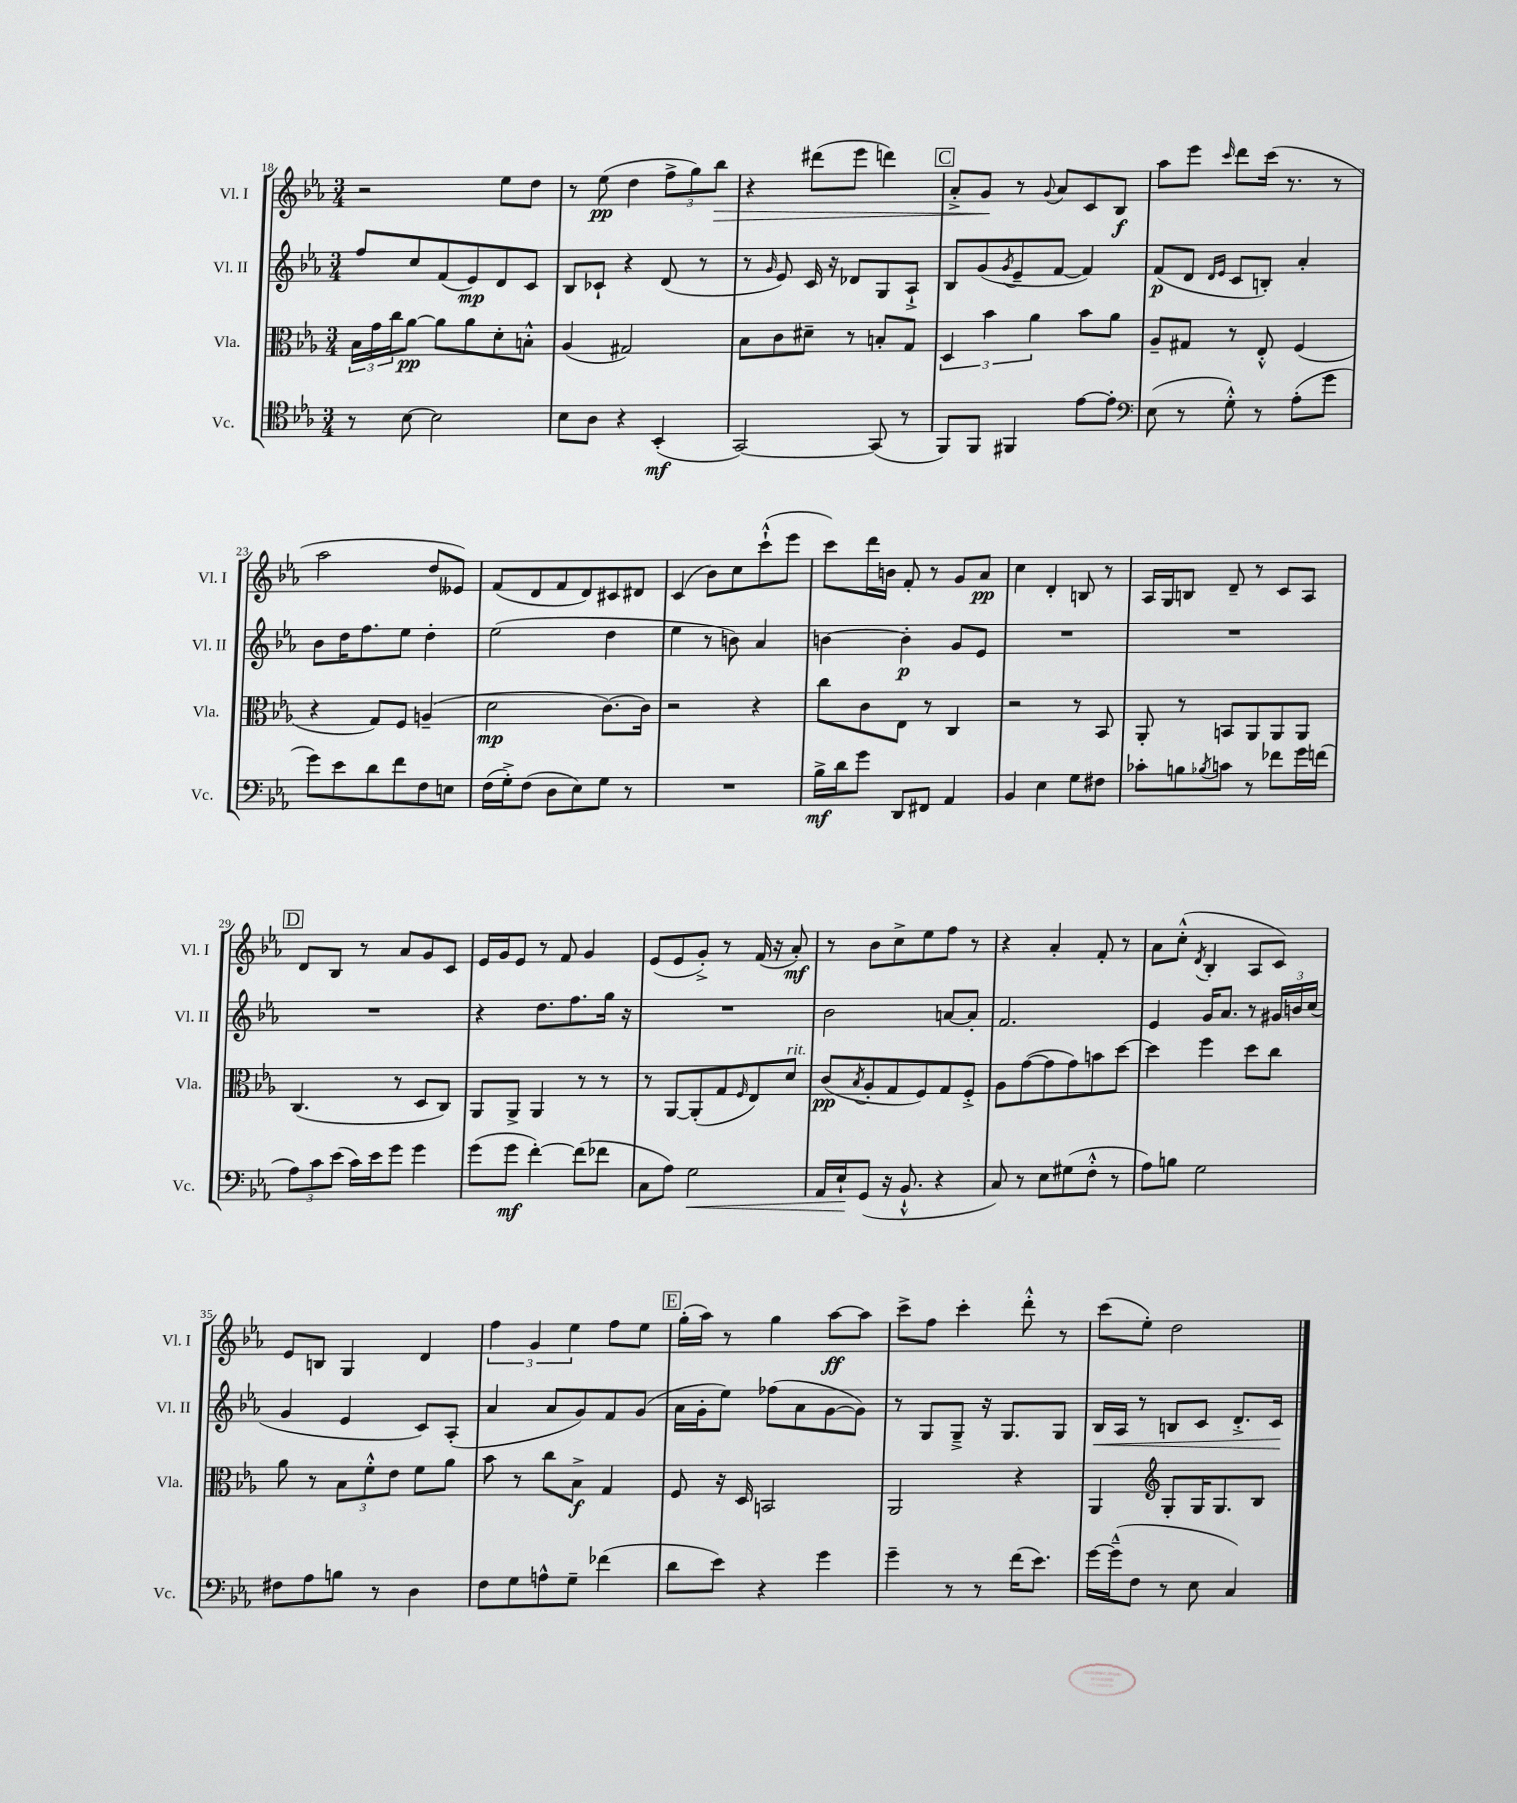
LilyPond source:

<<
\new StaffGroup <<
\new Staff = "s0" \with { instrumentName = "Vl. I" shortInstrumentName = "Vl. I" } {
    \clef treble \key ees \major \numericTimeSignature \time 3/4
    r2 ees''8 d''8 |
    r8 ees''8\pp( d''4 \tuplet 3/2 { f''8-> g''8) bes''8\> } |
    r4 dis'''8( ees'''8 d'''4) |
    \mark \markup { \box "C" } aes'8-.-> g'8\! r8 \appoggiatura { g'8 } aes'8 c'8 bes8\f |
    aes''8 ees'''8 \grace { c'''16 } d'''8 c'''16( r8. r8 |
    aes''2 d''8 eeses'8) |
    f'8( d'8 f'8 d'8) cis'8 dis'8 |
    c'4( bes'8) c''8 c'''8-!-^( ees'''8 |
    c'''8) d'''16 b'16 f'8-. r8 g'8 aes'8\pp |
    c''4 d'4-. b8 r8 |
    aes16 g16 b8 d'8-- r8 c'8 aes8 |
    \mark \markup { \box "D" } d'8 bes8 r8 aes'8 g'8 c'8 |
    ees'16 g'16 ees'8 r8 f'8 g'4 |
    ees'8( ees'8 g'8-.->) r8 f'16( r16 aes'8-.\mf) |
    r8 bes'8 c''8-> ees''8 f''8 r8 |
    r4 aes'4-. f'8-. r8 |
    aes'8 c''8-.-^( \acciaccatura { d'8 } bes4-. aes8 c'8) |
    ees'8 b8 g4 d'4 |
    \tuplet 3/2 { f''4 g'4 ees''4 } f''8 ees''8 |
    \mark \markup { \box "E" } g''16-.( aes''16) r8 g''4 aes''8~\ff aes''8 |
    c'''8-> f''8 c'''4-. d'''8-.-^ r8 |
    c'''8( ees''8-.) d''2 \bar "|." |
}
\new Staff = "s1" \with { instrumentName = "Vl. II" shortInstrumentName = "Vl. II" } {
    \clef treble \key ees \major \numericTimeSignature \time 3/4
    f''8 c''8 f'8( ees'8\mp) d'8 c'8 |
    bes8 ces'8-! r4 d'8( r8 |
    r8 \grace { g'16 } ees'8) c'16 r16 des'8 g8 aes8-!-> |
    \mark \markup { \box "C" } bes8 g'8( \acciaccatura { g'8 } ees'8-- f'8~ f'4) |
    f'8\p( d'8 \grace { d'16 ees'16 } c'8 b8-.) aes'4-. |
    bes'8 d''16 f''8. ees''8 d''4-. |
    ees''2( d''4 |
    ees''4 r8 b'8) aes'4 |
    b'4~ b'4-.\p g'8 ees'8 |
    R2. |
    R2. |
    \mark \markup { \box "D" } R2. |
    r4 d''8. f''8. g''16 r16 |
    R2. |
    bes'2 a'8~ a'8-. |
    f'2. |
    ees'4 g'16 aes'8. r8 \tuplet 3/2 { gis'16 b'16 c''16( } |
    g'4 ees'4 c'8) aes8-.( |
    aes'4 aes'8 g'8) f'8 g'8( |
    \mark \markup { \box "E" } aes'16 g'16-. ees''8) fes''8( aes'8 g'8~ g'8) |
    r8 g8 g8---> r16 g8. g8 |
    bes16\< aes16 r8 b8 c'8 d'8.-.-> c'16\! \bar "|." |
}
\new Staff = "s2" \with { instrumentName = "Vla." shortInstrumentName = "Vla." } {
    \clef alto \key ees \major \numericTimeSignature \time 3/4
    \tuplet 3/2 { bes16 g'16 c''16 } aes'8~\pp aes'8 aes'8 d'8-. b8-.-^ |
    aes4( gis2) |
    bes8 c'8 dis'8-- r8 b8-. g8 |
    \mark \markup { \box "C" } \tuplet 3/2 { d4 bes'4 aes'4 } bes'8 aes'8 |
    aes8-- gis8 r8 ees8-.-^ f4( |
    r4 g8) f8 a4--( |
    d'2\mp c'8.~) c'16 |
    r2 r4 |
    c''8 c'8 ees8 r8 c4 |
    r2 r8 bes,8 |
    aes,8-. r8 b,8 aes,8 aes,8 aes,8 |
    \mark \markup { \box "D" } c4.( r8 d8 c8) |
    aes,8 aes,8-> aes,4 r8 r8 |
    r8 aes,8~ aes,8-.( g8 \grace { f16 } ees8) d'8^\markup { \italic "rit." } |
    c'8\pp( \acciaccatura { bes8 } aes8-. g8 f8) g8 f8-.-> |
    aes8 g'8~( g'8 g'8) b'8 d''8~ |
    d''4 f''4 d''8 c''8 |
    aes'8 r8 \tuplet 3/2 { bes8 f'8-.-^ ees'8 } f'8 aes'8 |
    bes'8 r8 c''8 bes8->\f g4 |
    \mark \markup { \box "E" } f8 r16 d16 b,2 |
    aes,2 r4 |
    aes,4 \clef treble g8-. g16 g8. bes8 \bar "|." |
}
\new Staff = "s3" \with { instrumentName = "Vc." shortInstrumentName = "Vc." } {
    \clef tenor \key ees \major \numericTimeSignature \time 3/4
    r8 bes8~ bes2 |
    bes8 aes8 r4 bes,4-.\mf( |
    g,2~) g,8( r8 |
    \mark \markup { \box "C" } f,8) f,8 fis,4 ees'8~ ees'8-. |
    \clef bass ees8( r8 g8-.-^) r8 aes8-.( g'8 |
    g'8) ees'8 d'8 f'8 f8 e8 |
    f16( g16-.->) f8( d8 ees8) g8 r8 |
    R2. |
    bes16->\mf d'16 g'8 d,8 fis,8 aes,4 |
    bes,4 ees4 g8 fis8 |
    ces'8-. b8 \acciaccatura { bes8 } c'8 r8 fes'8 g'16 f'16( |
    \mark \markup { \box "D" } \tuplet 3/2 { aes8) c'8 ees'8( } c'16) ees'16 g'8 g'4 |
    g'8( g'8\mf f'4~-.) f'8( fes'8 |
    c8 aes8) g2\< |
    aes,16 ees16-!\! g,8( r16 bes,8.-!-^ r4 |
    c8) r8 ees8 gis8( f8-.-^ r8 |
    aes8) b8 g2 |
    fis8 aes8 b8 r8 d4 |
    f8 g8 a8-^ g8-- fes'4( |
    \mark \markup { \box "E" } d'8 ees'8) r4 g'4 |
    g'4-- r8 r8 f'16( ees'8.) |
    g'16~ g'16---^( f8 r8 ees8 c4) \bar "|." |
}
>>
>>
\layout { \context { \Score currentBarNumber = #18 } }
